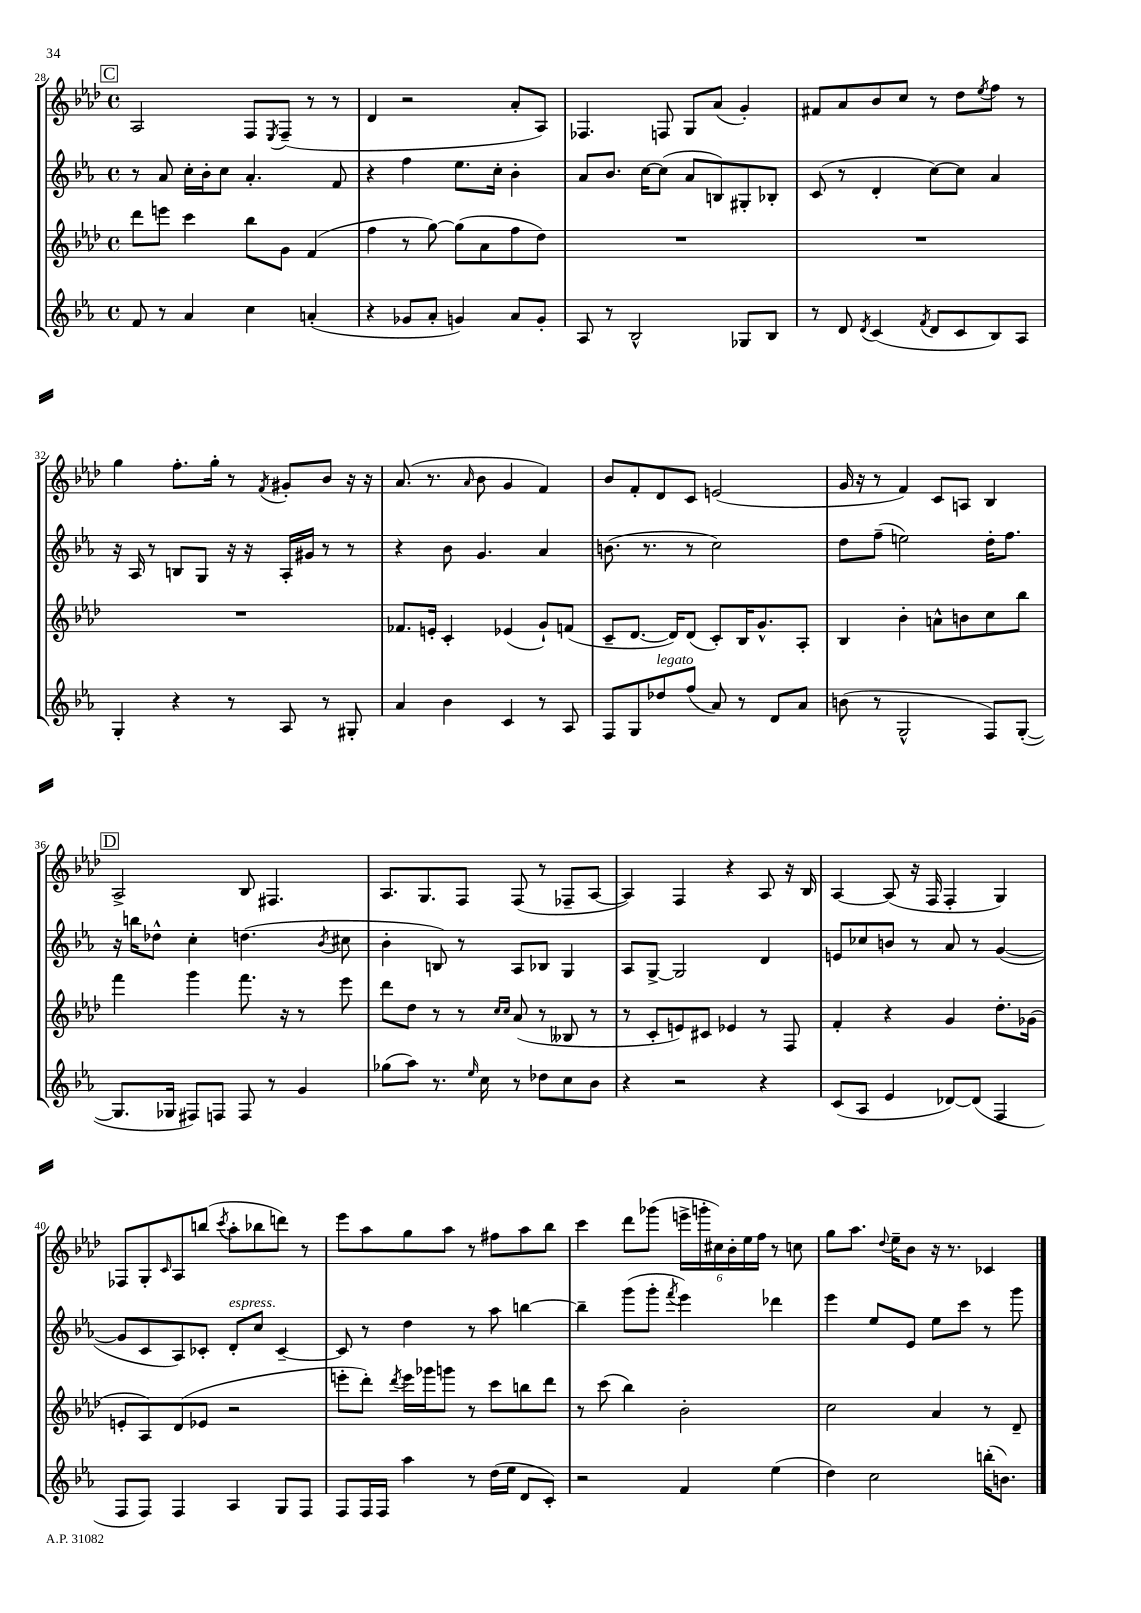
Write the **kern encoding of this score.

**kern	**kern	**kern	**kern
*staff4	*staff3	*staff2	*staff1
*clefG2	*clefG2	*clefG2	*clefG2
*k[b-e-a-]	*k[b-e-a-d-]	*k[b-e-a-]	*k[b-e-a-d-]
*M4/4	*M4/4	*M4/4	*M4/4
*met(c)	*met(c)	*met(c)	*met(c)
8f	8ddd-	8r	2A-
8r	8eee	8a-	.
4a-	4ccc	16cc'	.
.	.	16b-'	.
.	.	8cc	.
4cc	8bb-	4.a-'	8F
.	.	.	8qE-
.	8g	.	(8F~
(4a'	(4f	.	8r
.	.	8f	8r
=	=	=	=
4r	4ff	4r	4d-
8g-	8r	4ff	2r
8a-'	[8gg)	.	.
4g)	(8gg]	8.ee-	.
.	8a-	.	.
.	.	16cc'	.
8a-	8ff	4b-'	8a-'
8g'	8dd-)	.	8A-)
=	=	=	=
8A-	1r	8a-	4.F-
8r	.	8.b-	.
2B-^^	.	.	.
.	.	[16cc	.
.	.	(8cc]	8F
.	.	8a-	8G
.	.	8B)	(8a-
8G-	.	8G#'	4g')
8B-	.	8B-'	.
=	=	=	=
8r	1r	(8c	8f#
8d	.	8r	8a-
8qd	.	.	.
(4c	.	4d'	8b-
.	.	.	8cc
8qf	.	.	.
8d	.	[8cc)	8r
8c	.	8cc]	8dd-
.	.	.	8qee-
8B-)	.	4a-	8ff
8A-	.	.	8r
=	=	=	=
4G'	1r	16r	4gg
.	.	16A-	.
.	.	8r	.
4r	.	8B	8.ff'
.	.	8G	.
.	.	.	16gg'
8r	.	16r	8r
.	.	16r	.
.	.	.	8qf
8A-	.	16A-'	8g#'
.	.	16g#	.
8r	.	8r	8b-
8G#'	.	8r	16r
.	.	.	16r
=	=	=	=
4a-	8.f-	4r	(8.a-
.	16e'	.	8.r
4b-	4c'	8b-	.
.	.	.	16qqa-
.	.	4.g	8b-
4c	(4e-	.	4g
8r	8g`)	4a-	4f)
8A-	(8f	.	.
=	=	=	=
8F	8c~	(8.b	8b-
8G	[8.d-	.	8f'
.	.	8.r	.
8dd-	.	.	8d-
.	16d-])	.	.
(8ff	(8d-	8r	8c
8a-)	8c')	2cc)	(2e
8r	16B-	.	.
.	8.g^^	.	.
8d	.	.	.
8a-	8A-'	.	.
=	=	=	=
(8b	4B-	8dd	16g
.	.	.	16r
8r	.	(8ff~	8r
2G^^	4b-'	2ee)	4f)
.	8a^^	.	8c
.	8b	.	8A
8F)	8cc	16dd'	4B-
.	.	8.ff	.
([8G'	8bb-	.	.
=	=	=	=
8.G]	4fff	16r	2A-^
.	.	16bb	.
.	.	8dd-^^	.
16G-	.	.	.
8F#)	4ggg	4cc'	.
8F	.	.	.
8F	8.fff	(4.dd	8B-
8r	.	.	4.F#
.	16r	.	.
4g	8r	.	.
.	.	8qb-	.
.	8eee-	8cc#	.
=	=	=	=
(8gg-	8ddd-	4b-'	8.A-
8aa-)	8dd-	.	.
.	.	.	8.G
8.r	8r	8B)	.
.	8r	8r	8F
16qqee-	.	.	.
16cc	.	.	.
.	16qqcc	.	.
.	16qqcc	.	.
8r	(8a-	8A-	(8F
8dd-	8r	8B-	8r
8cc	8B--	4G	8F-~
8b-	8r	.	[8A-
=	=	=	=
4r	8r	8A-	4A-])
.	8c'	[8G^	.
2r	8e)	2G]	4F
.	8c#	.	.
.	4e-	.	4r
4r	8r	4d	8A-
.	8F	.	16r
.	.	.	16B-
=	=	=	=
(8c	4f'	8e	[4A-
8A-	.	8cc-	.
4e-	4r	8b	(8A-]
.	.	8r	16r
.	.	.	16F
[8d-)	4g	8a-	4F'
(8d-]	.	8r	.
4F	8.dd-'	([4g	4G)
.	(16g-	.	.
=	=	=	=
8F	8e'	8g]	8F-
8F)	8A-)	8c	8G'
.	.	.	16qqc
4F	(8d-	8A-)	8A-
.	8e-	8c-'	(8bb
.	.	.	8qccc
4A-	2r	8d'	8aa-'
.	.	8cc	8bb-
8G	.	[4c-~	8ddd)
8F	.	.	8r
=	=	=	=
8F	8eee'	8c-]	8eee-
16F	8ddd-')	8r	8aa-
16F	.	.	.
.	8qddd-	.	.
4aa-	16eee	4dd	8gg
.	16ggg-	.	.
.	8ggg	.	8aa-
8r	8r	8r	8r
(16dd	8ccc	8aa-	8ff#
16ee-	.	.	.
8d	8bb	[4bb	8aa-
8c')	8ddd-	.	8bb-
=	=	=	=
2r	8r	4bb~]	4ccc
.	(8ccc	.	.
.	4bb-)	(8ggg	8ddd-
.	.	8ggg'	(8ggg-
.	.	8qfff	.
4f	2b-'	4eee-)	24eee^
.	.	.	24ggg'
.	.	.	24cc#)
.	.	.	24b-'
.	.	.	24ee-
.	.	.	24ff
(4ee-	.	4ddd-	8r
.	.	.	8cc
=	=	=	=
4dd)	2cc	4eee-	8gg
.	.	.	8.aa-
2cc	.	8ee-	.
.	.	.	8qqdd-
.	.	.	16ee-~
.	.	8e-	8b-
.	4a-	8ee-	16r
.	.	.	8.r
.	.	8ccc	.
(16bb'	8r	8r	4c-
8.b)	.	.	.
.	8d-~	8ggg	.
==	==	==	==
*-	*-	*-	*-
